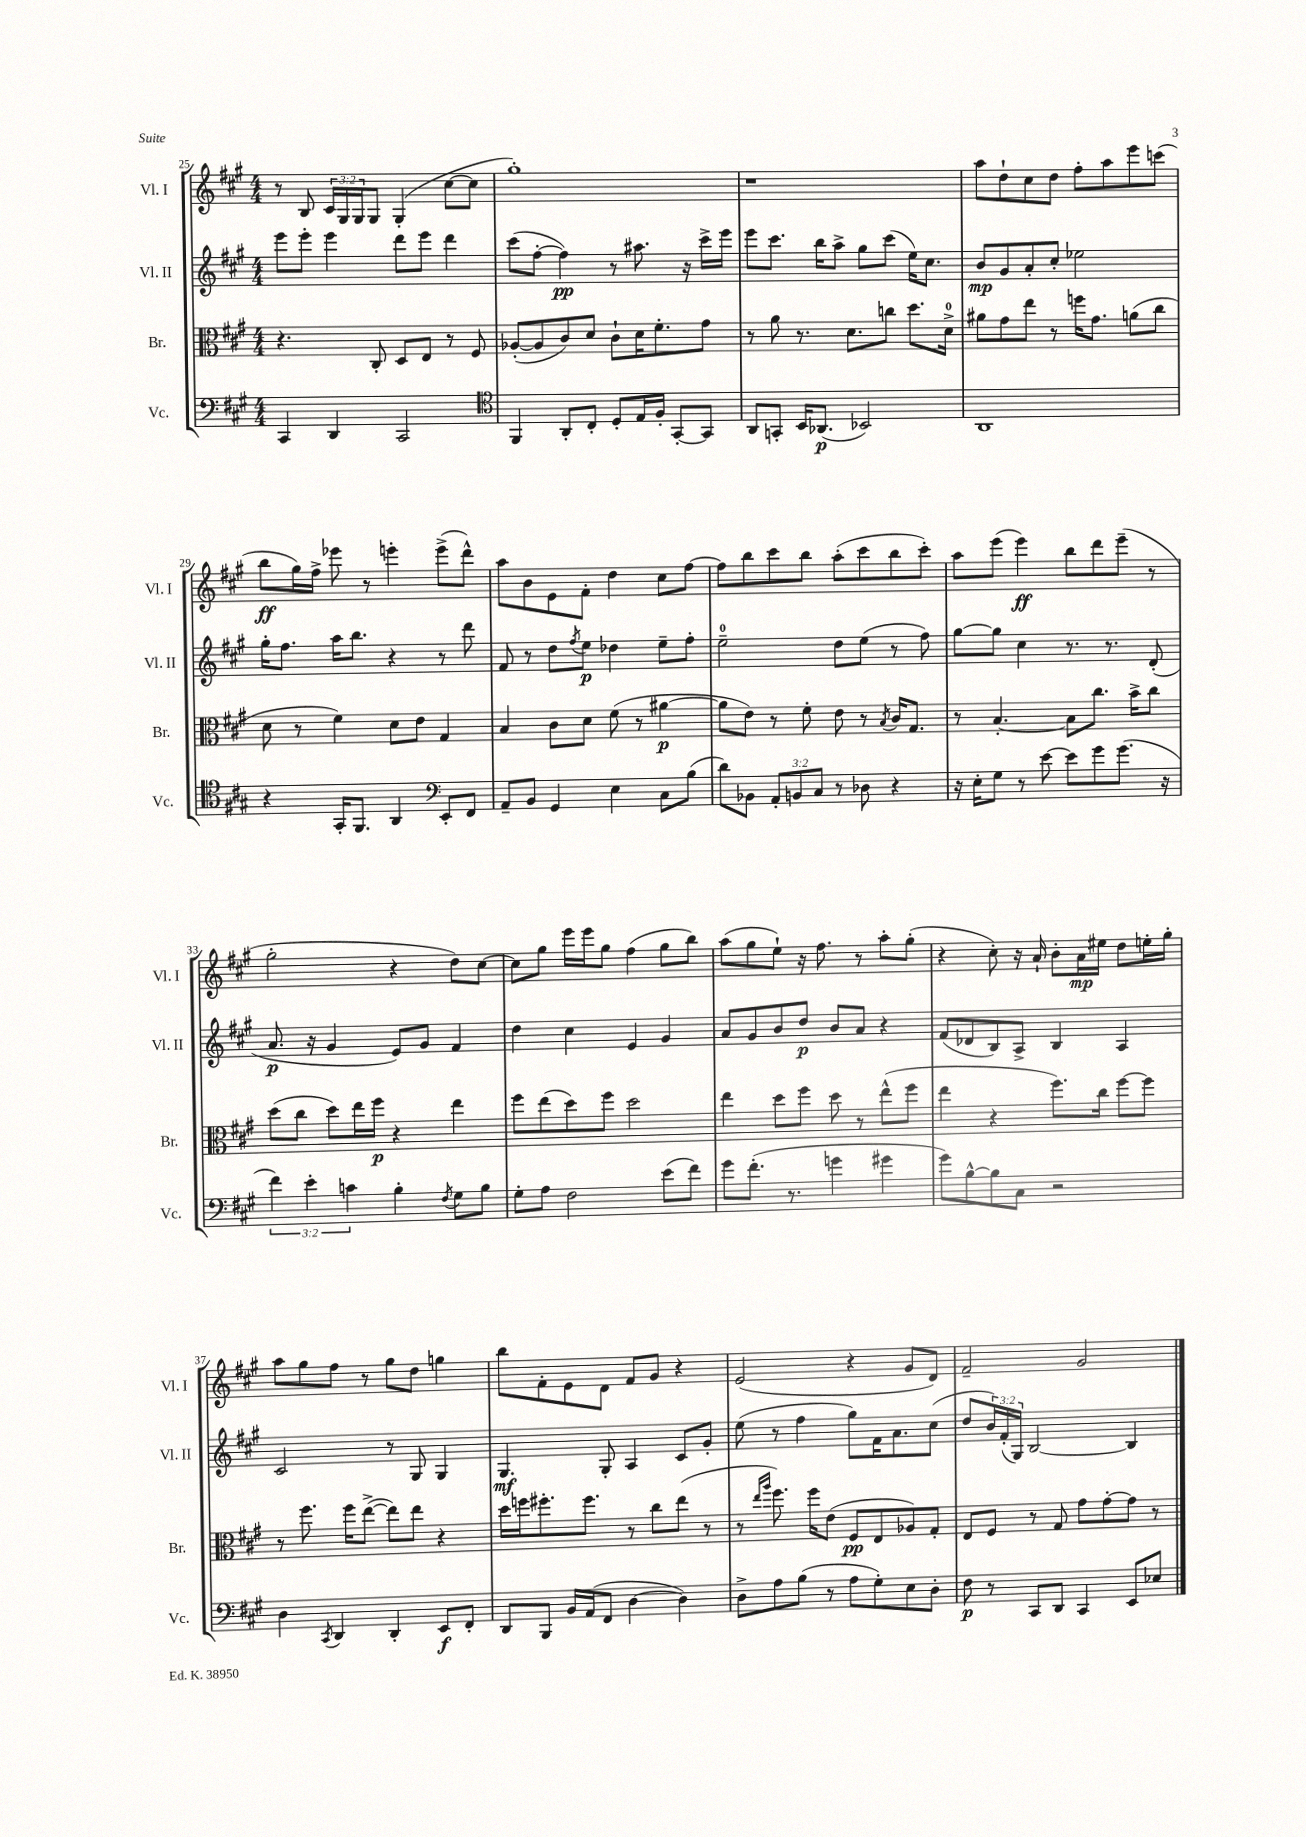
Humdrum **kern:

**kern	**dynam	**kern	**dynam	**kern	**dynam	**kern	**dynam
*part4	*part4	*part3	*part3	*part2	*part2	*part1	*part1
*staff4	*staff4	*staff3	*staff3	*staff2	*staff2	*staff1	*staff1
*I"Vc.	*	*I"Br.	*	*I"Vl. II	*	*I"Vl. I	*
*I'Vc.	*	*I'Br.	*	*I'Vl. II	*	*I'Vl. I	*
*clefF4	*	*clefC3	*	*clefG2	*	*clefG2	*
*k[f#c#g#]	*	*k[f#c#g#]	*	*k[f#c#g#]	*	*k[f#c#g#]	*
*M4/4	*	*M4/4	*	*M4/4	*	*M4/4	*
=25	=25	=25	=25	=25	=25	=25	=25
4CC#/	.	4.r	.	8eee\L	.	8r	.
.	.	.	.	8eee'\J	.	8B/	.
4DD/	.	.	.	4eee\	.	24c#/LL	.
.	.	.	.	.	.	24G#/	.
.	.	.	.	.	.	24G#/J	.
.	.	8C#'/	.	.	.	8G#/J	.
2CC#/	.	8D/L	.	8ddd\L	.	(4G#'/	.
.	.	8E/J	.	8eee\J	.	.	.
.	.	8r	.	4ddd\	.	[8cc#\L	.
.	.	8F#/	.	.	.	8cc#\J]	.
=26	=26	=26	=26	=26	=26	=26	=26
*clefC4	*	*	*	*	*	*	*
4FF#/	.	([8A-X'/L	.	(8ccc#\L	.	1gg#')	.
.	.	8A-/]	.	[8ff#'\J	.	.	.
8AA'/L	.	8c#/)	.	4ff#\])	pp	.	.
8C#'/J	.	8d/J	.	.	.	.	.
8D'/L	.	8c#`\L	.	8r	.	.	.
16E/L	.	16d\K	.	8.aa#X\	.	.	.
16F#'/JJ	.	8.f#'\	.	.	.	.	.
[8GG#'/L	.	.	.	.	.	.	.
.	.	.	.	16r	.	.	.
8GG#/J]	.	8g#\J	.	16ccc#^\LL	.	.	.
.	.	.	.	16eee\JJ	.	.	.
=27	=27	=27	=27	=27	=27	=27	=27
8AA/L	.	8r	.	8eee\L	.	1r	.
8GGn'/J	.	8a\	.	8.ccc#\J	.	.	.
16BB/KL	.	8.r	.	.	.	.	.
(8.AA-X/J	p	.	.	16bb\KL	.	.	.
.	.	.	.	8aa^\J	.	.	.
.	.	8.d\L	.	.	.	.	.
2BB-X/)	.	.	.	8gg#\L	.	.	.
.	.	8ccn\J	.	(8ccc#\J	.	.	.
.	.	8.dd\L	.	16ee\KL)	.	.	.
.	.	.	.	8.cc#\J	.	.	.
.	.	16d^\Jk	.	.	.	.	.
=28	=28	=28	=28	=28	=28	=28	=28
1AA	.	8a#X\L	.	8b/L	mp	8aa\L	.
.	.	8g#\	.	8g#/	.	8dd`\	.
.	.	8ee\J	.	8a'/	.	8cc#\	.
.	.	8r	.	8cc#'/J	.	8dd\J	.
.	.	16ffn\KL	.	2ee-X\	.	8ff#'\L	.
.	.	8.g#\J	.	.	.	.	.
.	.	.	.	.	.	8aa\	.
.	.	(8an\L	.	.	.	8eee\	.
.	.	8cc#\J	.	.	.	(8cccn\J	.
!!LO:LB:g=z
=29	=29	=29	=29	=29	=29	=29	=29
4r	.	8d\	.	16gg#'\KL	.	8bb\L	ff
.	.	.	.	8.ff#\J	.	.	.
.	.	8r	.	.	.	16gg#\L)	.
.	.	.	.	.	.	16ff#^\JJ	.
16GG#'/KL	.	4f#\)	.	16aa\KL	.	8eee-X\	.
8.FF#/J	.	.	.	8.bb\J	.	.	.
.	.	.	.	.	.	8r	.
4AA/	.	8d\L	.	4r	.	4eeen'\	.
.	.	8e\J	.	.	.	.	.
*clefF4	*	*	*	*	*	*	*
8EE'/L	.	4G#/	.	8r	.	(8eee^\L	.
8FF#/J	.	.	.	8ddd\	.	8ddd^^\J)	.
=30	=30	=30	=30	=30	=30	=30	=30
8AA~/L	.	4B/	.	8f#/	.	8aa\L	.
8BB/J	.	.	.	8r	.	8b\	.
4GG#/	.	8c#\L	.	8dd\L	.	8e\	.
.	.	.	.	8qff#/	.	.	.
.	.	8d\J	.	8ee\J	p	8f#'\J	.
4E\	.	(8f#\	.	4dd-X\	.	4dd\	.
.	.	8r	.	.	.	.	.
8C#\L	.	[4a#X\	p	8ee~\L	.	8cc#\L	.
(8B\J	.	.	.	8ff#'\J	.	[8ff#\J	.
=31	=31	=31	=31	=31	=31	=31	=31
8d\L)	.	8a#\L]	.	2ee~\	.	8ff#\L]	.
8BB-X\J	.	8e\J)	.	.	.	8bb\	.
12AA'/L	.	8r	.	.	.	8ccc#\	.
12BBn/	.	.	.	.	.	.	.
.	.	8f#'\	.	.	.	8bb\J	.
12C#/J	.	.	.	.	.	.	.
8r	.	8e\	.	8dd\L	.	(8aa'\L	.
8D-X\	.	8r	.	(8ee\J	.	8ccc#\	.
.	.	8qB/	.	.	.	.	.
4r	.	16c#/KL	.	8r	.	8bb\	.
.	.	8.G#/J	.	.	.	.	.
.	.	.	.	8ff#\)	.	8ccc#'\J)	.
=32	=32	=32	=32	=32	=32	=32	=32
16r	.	8r	.	[8gg#\L	.	8aa\L	.
16E'\KL	.	.	.	.	.	.	.
8G#\J	.	[4.B'/	.	8gg#\J]	.	(8eee\J	.
8r	.	.	.	4cc#\	.	4eee\)	ff
[8e\	.	.	.	.	.	.	.
8e\L]	.	8B\L]	.	8.r	.	8bb\L	.
8g#\	.	8.cc#\J	.	.	.	8ddd\	.
.	.	.	.	8.r	.	.	.
(8.g#\J	.	.	.	.	.	(8eee~\J	.
.	.	16b^\KL	.	.	.	.	.
.	.	8cc#\J	.	(8d'/	.	8r	.
16r	.	.	.	.	.	.	.
!!LO:LB:g=z
=33	=33	=33	=33	=33	=33	=33	=33
6f#\)	.	(8dd\L	.	8.a/	p	2gg#'\	.
.	.	8cc#\J	.	.	.	.	.
6e'\	.	.	.	.	.	.	.
.	.	.	.	16r	.	.	.
.	.	8dd\L)	.	4g#/	.	.	.
6cn\	.	.	.	.	.	.	.
.	.	16ee\L	.	.	.	.	.
.	.	16ff#\JJ	p	.	.	.	.
4B'\	.	4r	.	8e/L)	.	4r	.
.	.	.	.	8g#/J	.	.	.
8qF#/	.	.	.	.	.	.	.
8G#\L	.	4ee\	.	4f#/	.	8dd\L)	.
8B\J	.	.	.	.	.	[8cc#\J	.
=34	=34	=34	=34	=34	=34	=34	=34
8G#'\L	.	8ff#\L	.	4dd\	.	8cc#\L]	.
8A\J	.	(8ee\	.	.	.	8gg#\J	.
2F#\	.	8dd\)	.	4cc#\	.	16eee\LL	.
.	.	.	.	.	.	16eee\J	.
.	.	8ff#\J	.	.	.	8gg#\J	.
.	.	2dd\	.	4e/	.	(4ff#\	.
(8e\L	.	.	.	4g#/	.	8gg#\L	.
8f#\J)	.	.	.	.	.	8bb\J)	.
=35	=35	=35	=35	=35	=35	=35	=35
8g#\L	.	4ee\	.	8a/L	.	(8aa\L	.
(8.f#'\J	.	.	.	8g#/	.	8gg#\	.
.	.	8dd\L	.	8b/	.	8ee`\J)	.
8.r	.	.	.	.	.	.	.
.	.	8ff#\J	.	8dd/J	p	16r	.
.	.	.	.	.	.	8.ff#\	.
4gn\	.	8dd\	.	8b/L	.	.	.
.	.	8r	.	8a/J	.	8r	.
4g#X\	.	(8ee^^\L	.	4r	.	8aa'\L	.
.	.	8ff#\J	.	.	.	(8gg#'\J	.
=36	=36	=36	=36	=36	=36	=36	=36
8g#\L)	.	4ee\	.	(8f#/L	.	4r	.
[8B^^\	.	.	.	8d-X/	.	.	.
8B\]	.	4r	.	8B/)	.	8cc#'\)	.
8C#\J	.	.	.	8A^/J	.	16r	.
.	.	.	.	.	.	16a`/	.
2r	.	8.ff#\L)	.	4B/	.	8b'\L	.
.	.	.	.	.	.	16a\L	mp
.	.	16cc#\Jk	.	.	.	16ee#X\JJ	.
.	.	[8ff#\L	.	4A/	.	8dd\L	.
.	.	8ff#\J]	.	.	.	16een'\L	.
.	.	.	.	.	.	16gg#'\JJ	.
!!LO:LB:g=z
=37	=37	=37	=37	=37	=37	=37	=37
4D\	.	8r	.	2c#/	.	8aa\L	.
.	.	8.ff#\	.	.	.	8gg#\	.
8qCC#/	.	.	.	.	.	.	.
4DD/	.	.	.	.	.	8ff#\J	.
.	.	16ff#\KL	.	.	.	.	.
.	.	([8ee^\J	.	.	.	8r	.
4DD'/	.	8ee\L])	.	8r	.	8gg#\L	.
.	.	8ee\J	.	8G#/	.	8dd\J	.
8EE/L	f	4r	.	4G#/	.	4ggn\	.
8FF#'/J	.	.	.	.	.	.	.
=38	=38	=38	=38	=38	=38	=38	=38
8DD/L	.	16dd\LL	.	4.G#/	mf	8bb\L	.
.	.	16ffn\J	.	.	.	.	.
8BBB/J	.	8.ff#X'\	.	.	.	8f#'\	.
16BB/LL	.	.	.	.	.	8e\	.
(16AA/J	.	8.ff#\J	.	.	.	.	.
8FF#/J	.	.	.	8G#'/	.	8d\J	.
[4D\	.	8r	.	4A/	.	8f#/L	.
.	.	8cc#\L	.	.	.	8g#/J	.
4D\])	.	(8ee\J	.	8c#/L	.	4r	.
.	.	8r	.	8g#'/J	.	.	.
=39	=39	=39	=39	=39	=39	=39	=39
8D^\L	.	8r	.	(8ee\	.	(2e/	.
.	.	16qqee/LL	.	.	.	.	.
.	.	16qqaa/JJ	.	.	.	.	.
8A\	.	8.ff#\)	.	8r	.	.	.
(8B\J	.	.	.	4ff#\	.	.	.
.	.	16ff#\KL	.	.	.	.	.
8r	.	(8e\J	.	.	.	.	.
8A\L	.	8F#/L	pp	8gg#\L)	.	4r	.
8G#'\)	.	8E/	.	16f#\K	.	.	.
.	.	.	.	8.a\	.	.	.
8E\	.	8A-X/)	.	.	.	8g#/L	.
8D'\J	.	8G#'/J	.	(8cc#\J	.	8d/J)	.
=40	=40	=40	=40	=40	=40	=40	=40
8F#\	p	8E/L	.	8dd/L	.	2f#~/	.
8r	.	8F#/J	.	24b/L)	.	.	.
.	.	.	.	(24f#'/	.	.	.
.	.	.	.	24G#/JJ)	.	.	.
8CC#/L	.	8r	.	[2B/	.	.	.
8DD/J	.	8G#/	.	.	.	.	.
4CC#/	.	8g#\L	.	.	.	2g#/	.
.	.	[8g#'\	.	.	.	.	.
8EE/L	.	8g#\J]	.	4B/]	.	.	.
8E-X/J	.	8r	.	.	.	.	.
==	==	==	==	==	==	==	==
*-	*-	*-	*-	*-	*-	*-	*-
